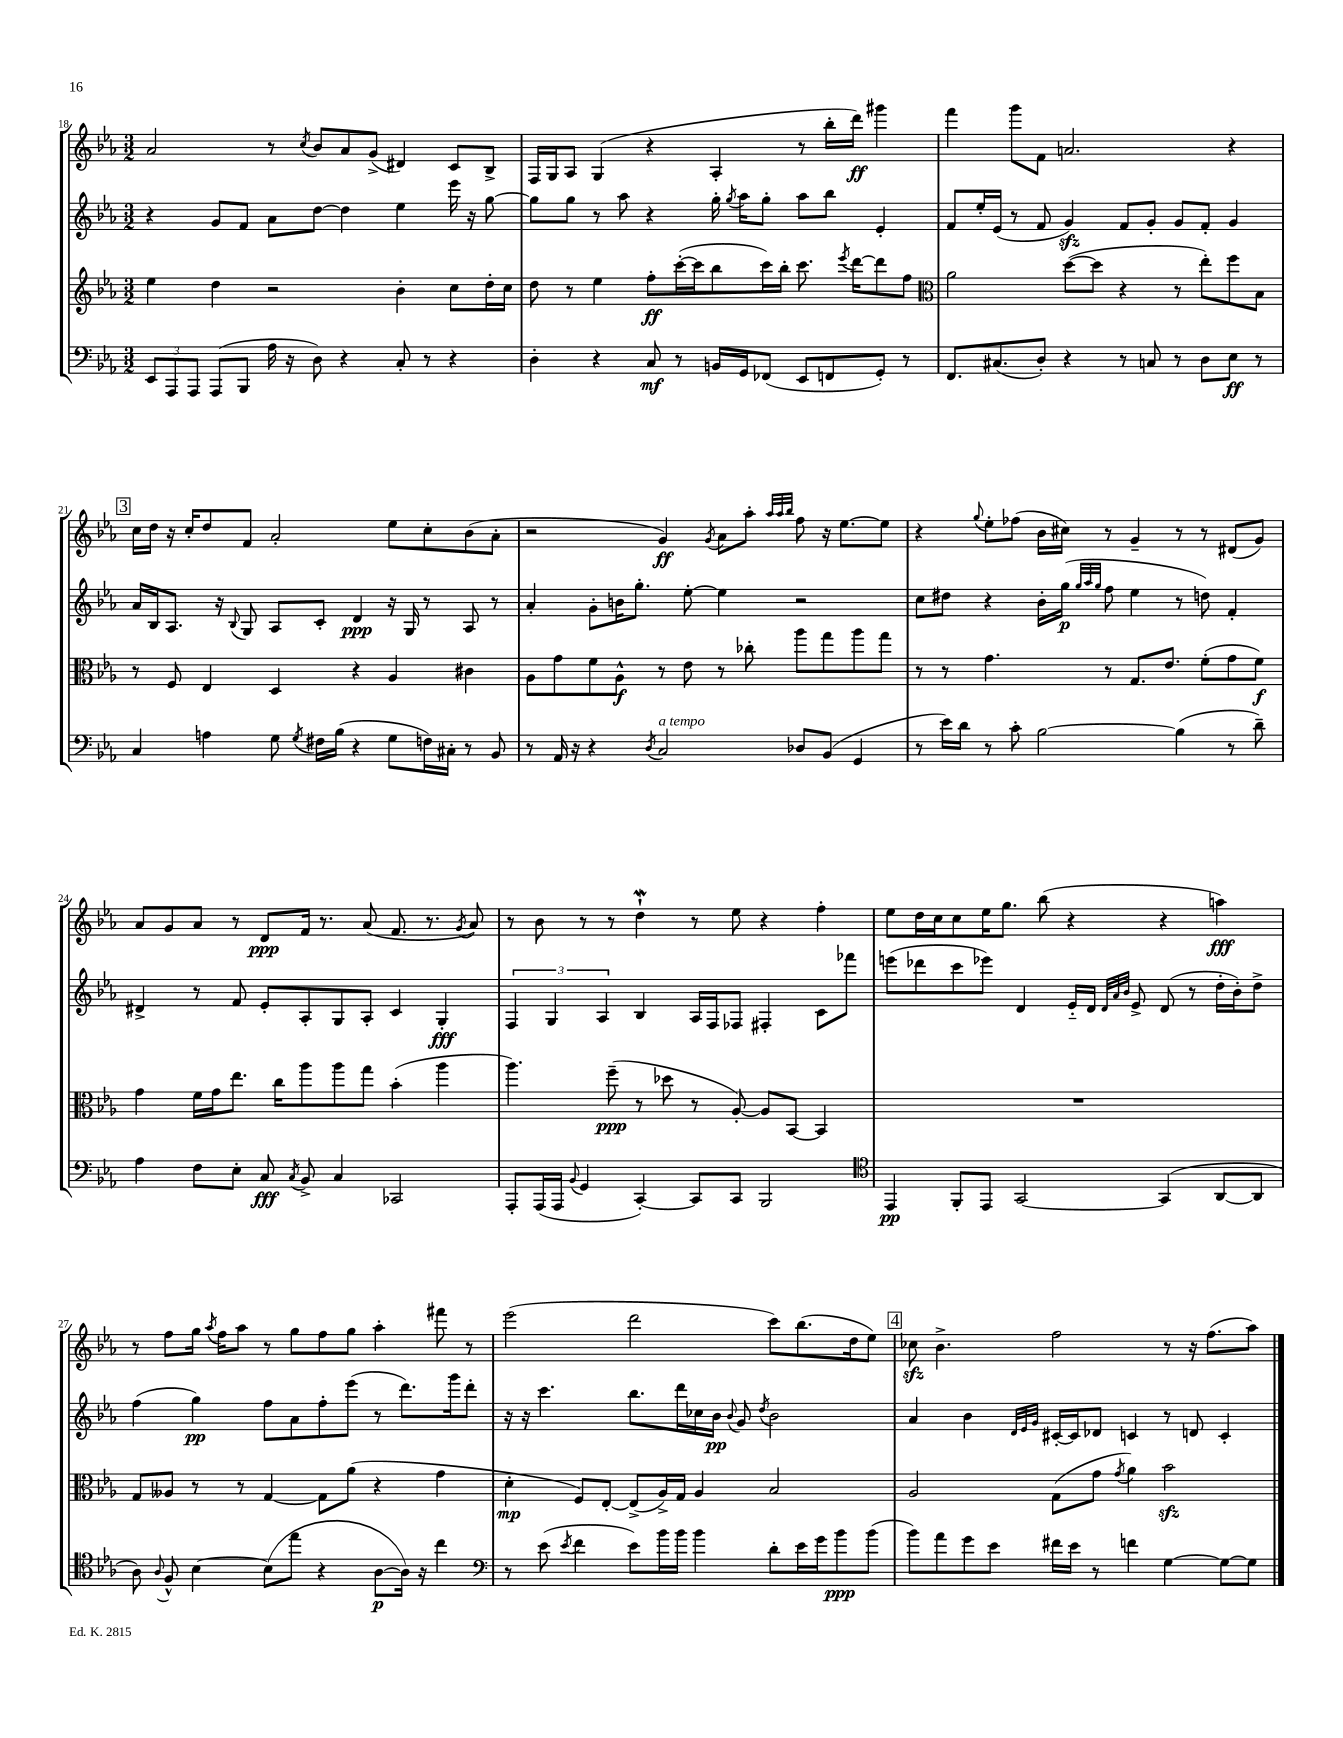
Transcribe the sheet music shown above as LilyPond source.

<<
\new StaffGroup <<
\new Staff = "s0" {
    \clef treble \key ees \major \numericTimeSignature \time 3/2
    \autoBeamOff aes'2 r8 \acciaccatura { c''8 } bes'8[ aes'8 g'8]->( dis'4) c'8[ bes8]-> |
    f16[ g16 aes8] g4( r4 aes4-. r8 bes''16[-. d'''16]\ff) gis'''4 |
    f'''4 g'''8[ f'8] a'2. r4 |
    \mark \markup { \box "3" } c''16[ d''16] r16 c''16[-. d''8 f'8] aes'2-. ees''8[ c''8-. bes'8( aes'8]-. |
    r2 g'4\ff) \acciaccatura { g'8 } aes'8[ aes''8]-. \grace { aes''32[ aes''32 bes''32] } f''8 r16 ees''8.[~ ees''8] |
    r4 \appoggiatura { g''8 } ees''8[-. fes''8]( bes'16[ cis''16]) r8 g'4-- r8 r8 dis'8[( g'8]) |
    aes'8[ g'8 aes'8] r8 d'8[\ppp f'16] r8. aes'8( f'8. r8. \acciaccatura { g'8 } aes'8) |
    r8 bes'8 r8 r8 d''4-!\mordent r8 ees''8 r4 f''4-. |
    ees''8[ d''16 c''16 c''8 ees''16 g''8.] bes''8( r4 r4 a''4\fff) |
    r8 f''8[ g''16] \acciaccatura { aes''8 } f''16[ aes''8] r8 g''8[ f''8 g''8] aes''4-. fis'''8 r8 |
    ees'''2( d'''2 c'''8[) bes''8.( d''16 ees''8]) |
    \mark \markup { \box "4" } ces''8\sfz bes'4.-> f''2 r8 r16 f''8.[( aes''8]) \bar "|." |
}
\new Staff = "s1" {
    \clef treble \key ees \major \numericTimeSignature \time 3/2
    \autoBeamOff r4 g'8[ f'8] aes'8[ d''8]~ d''4 ees''4 ees'''16 r16 g''8~ |
    g''8[ g''8] r8 aes''8 r4 g''16-. \acciaccatura { g''8 } aes''16[ g''8]-. aes''8[ bes''8] ees'4-. |
    f'8[ ees''16-. ees'16]( r8 f'8 g'4\sfz) f'8[ g'8]-. g'8[ f'8]-. g'4 |
    \mark \markup { \box "3" } aes'16[ bes16 aes8.] r16 \appoggiatura { bes8 } g8 aes8[ c'8]-. d'4\ppp r16 g16 r8 aes8 r8 |
    aes'4-. g'8[-. b'16 g''8.]-. ees''8~-. ees''4 r2 |
    c''8[ dis''8] r4 bes'16[-. g''16]\p( \grace { g''32[ aes''32 g''32] } f''8 ees''4 r8 d''8) f'4-. |
    dis'4-> r8 f'8 ees'8[-. aes8-. g8 aes8]-. c'4 g4-.\fff |
    \tuplet 3/2 { f4 g4 aes4 } bes4 aes16[ f16 fes8] fis4-. c'8[ fes'''8] |
    e'''8[( des'''8 c'''8 ees'''8]) d'4 ees'16[-_ d'16] \grace { d'32[ aes'32 bes'32] } ees'8-> d'8( r8 d''16[-. bes'16-.) d''8]-> |
    f''4( g''4\pp) f''8[ aes'8 f''8-. ees'''8]( r8 d'''8.[) g'''16 d'''8]-. |
    r16 r16 c'''4. bes''8.[ d'''16 ces''16 bes'16]\pp \appoggiatura { bes'8 } g'8 \acciaccatura { d''8 } bes'2 |
    \mark \markup { \box "4" } aes'4 bes'4 \grace { d'32[ ees'32 g'32] } cis'16[~-. cis'16 des'8] c'4 r8 d'8 c'4-. \bar "|." |
}
\new Staff = "s2" {
    \clef treble \key ees \major \numericTimeSignature \time 3/2
    \autoBeamOff ees''4 d''4 r2 bes'4-. c''8[ d''16-. c''16] |
    d''8 r8 ees''4 f''8[-.\ff c'''16~-.( c'''16 bes''8 c'''16) bes''16]-. c'''8. \acciaccatura { ees'''8 } d'''16[~ d'''8 f''8] |
    \clef alto aes'2 d''8[~( d''8] r4 r8 ees''8[-.) f''8 bes8] |
    \mark \markup { \box "3" } r8 f8 ees4 d4 r4 aes4 cis'4 |
    aes8[ g'8 f'8 aes8]-^\f r8 ees'8 r8 ces''8-. aes''8[ g''8 aes''8 g''8] |
    r8 r8 g'4. r8 g8.[ ees'8.] f'8[-.( g'8 f'8]\f) |
    g'4 f'16[ g'16 ees''8.] c''16[ aes''8 aes''8 g''8] bes'4-.( aes''4 |
    aes''4.) f''8--\ppp( r8 des''8 r8 aes8~-.) aes8[ bes,8]~ bes,4 |
    R1. |
    g8[ aeses8] r8 r8 g4~ g8[ aes'8]( r4 g'4 |
    d'4-.\mp f8[) ees8]~-. ees8[->( aes16->) g16] aes4 bes2 |
    \mark \markup { \box "4" } aes2 g8[( g'8] \acciaccatura { g'8 } aes'4) bes'2\sfz \bar "|." |
}
\new Staff = "s3" {
    \clef bass \key ees \major \numericTimeSignature \time 3/2
    \autoBeamOff \tuplet 3/2 { ees,8[ aes,,8 aes,,8] } aes,,8[( bes,,8] aes16 r16 d8) r4 c8-. r8 r4 |
    d4-. r4 c8\mf r8 b,16[ g,16 fes,8]( ees,8[ f,8 g,8]-.) r8 |
    f,8.[ cis8.( d8]-.) r4 r8 c8 r8 d8[ ees8]\ff r8 |
    \mark \markup { \box "3" } c4 a4 g8 \acciaccatura { g8 } fis16[ bes16]( r4 g8[ f16) cis16]-. r8 bes,8 |
    r8 aes,16 r16 r4 \acciaccatura { d8 } c2^\markup { \italic "a tempo" } des8[ bes,8]( g,4 |
    r8 ees'16[) d'16] r8 c'8-. bes2~ bes4( r8 d'8--) |
    aes4 f8[ ees8]-. c8\fff \acciaccatura { c8 } bes,8-> c4 ces,2 |
    aes,,8[-. aes,,16( aes,,16] \appoggiatura { bes,8 } g,4 c,4~-.) c,8[ c,8] bes,,2 |
    \clef tenor ees,4\pp f,8[-. ees,8] g,2~ g,4( aes,8[~ aes,8] |
    aes8) \appoggiatura { aes8 } f8-^ bes4~ bes8[( ees''8] r4 aes8[~\p aes16]) r16 c''4 |
    \clef bass r8 ees'8( \acciaccatura { ees'8 } f'4 ees'8[) bes'16 bes'16] bes'4 d'8[-. ees'16 g'16 bes'8\ppp bes'8]( |
    \mark \markup { \box "4" } bes'8[) aes'8 g'8 ees'8] fis'16[ ees'16] r8 f'4 g4~ g8[~ g8] \bar "|." |
}
>>
>>
\layout { \context { \Score currentBarNumber = #18 } }
